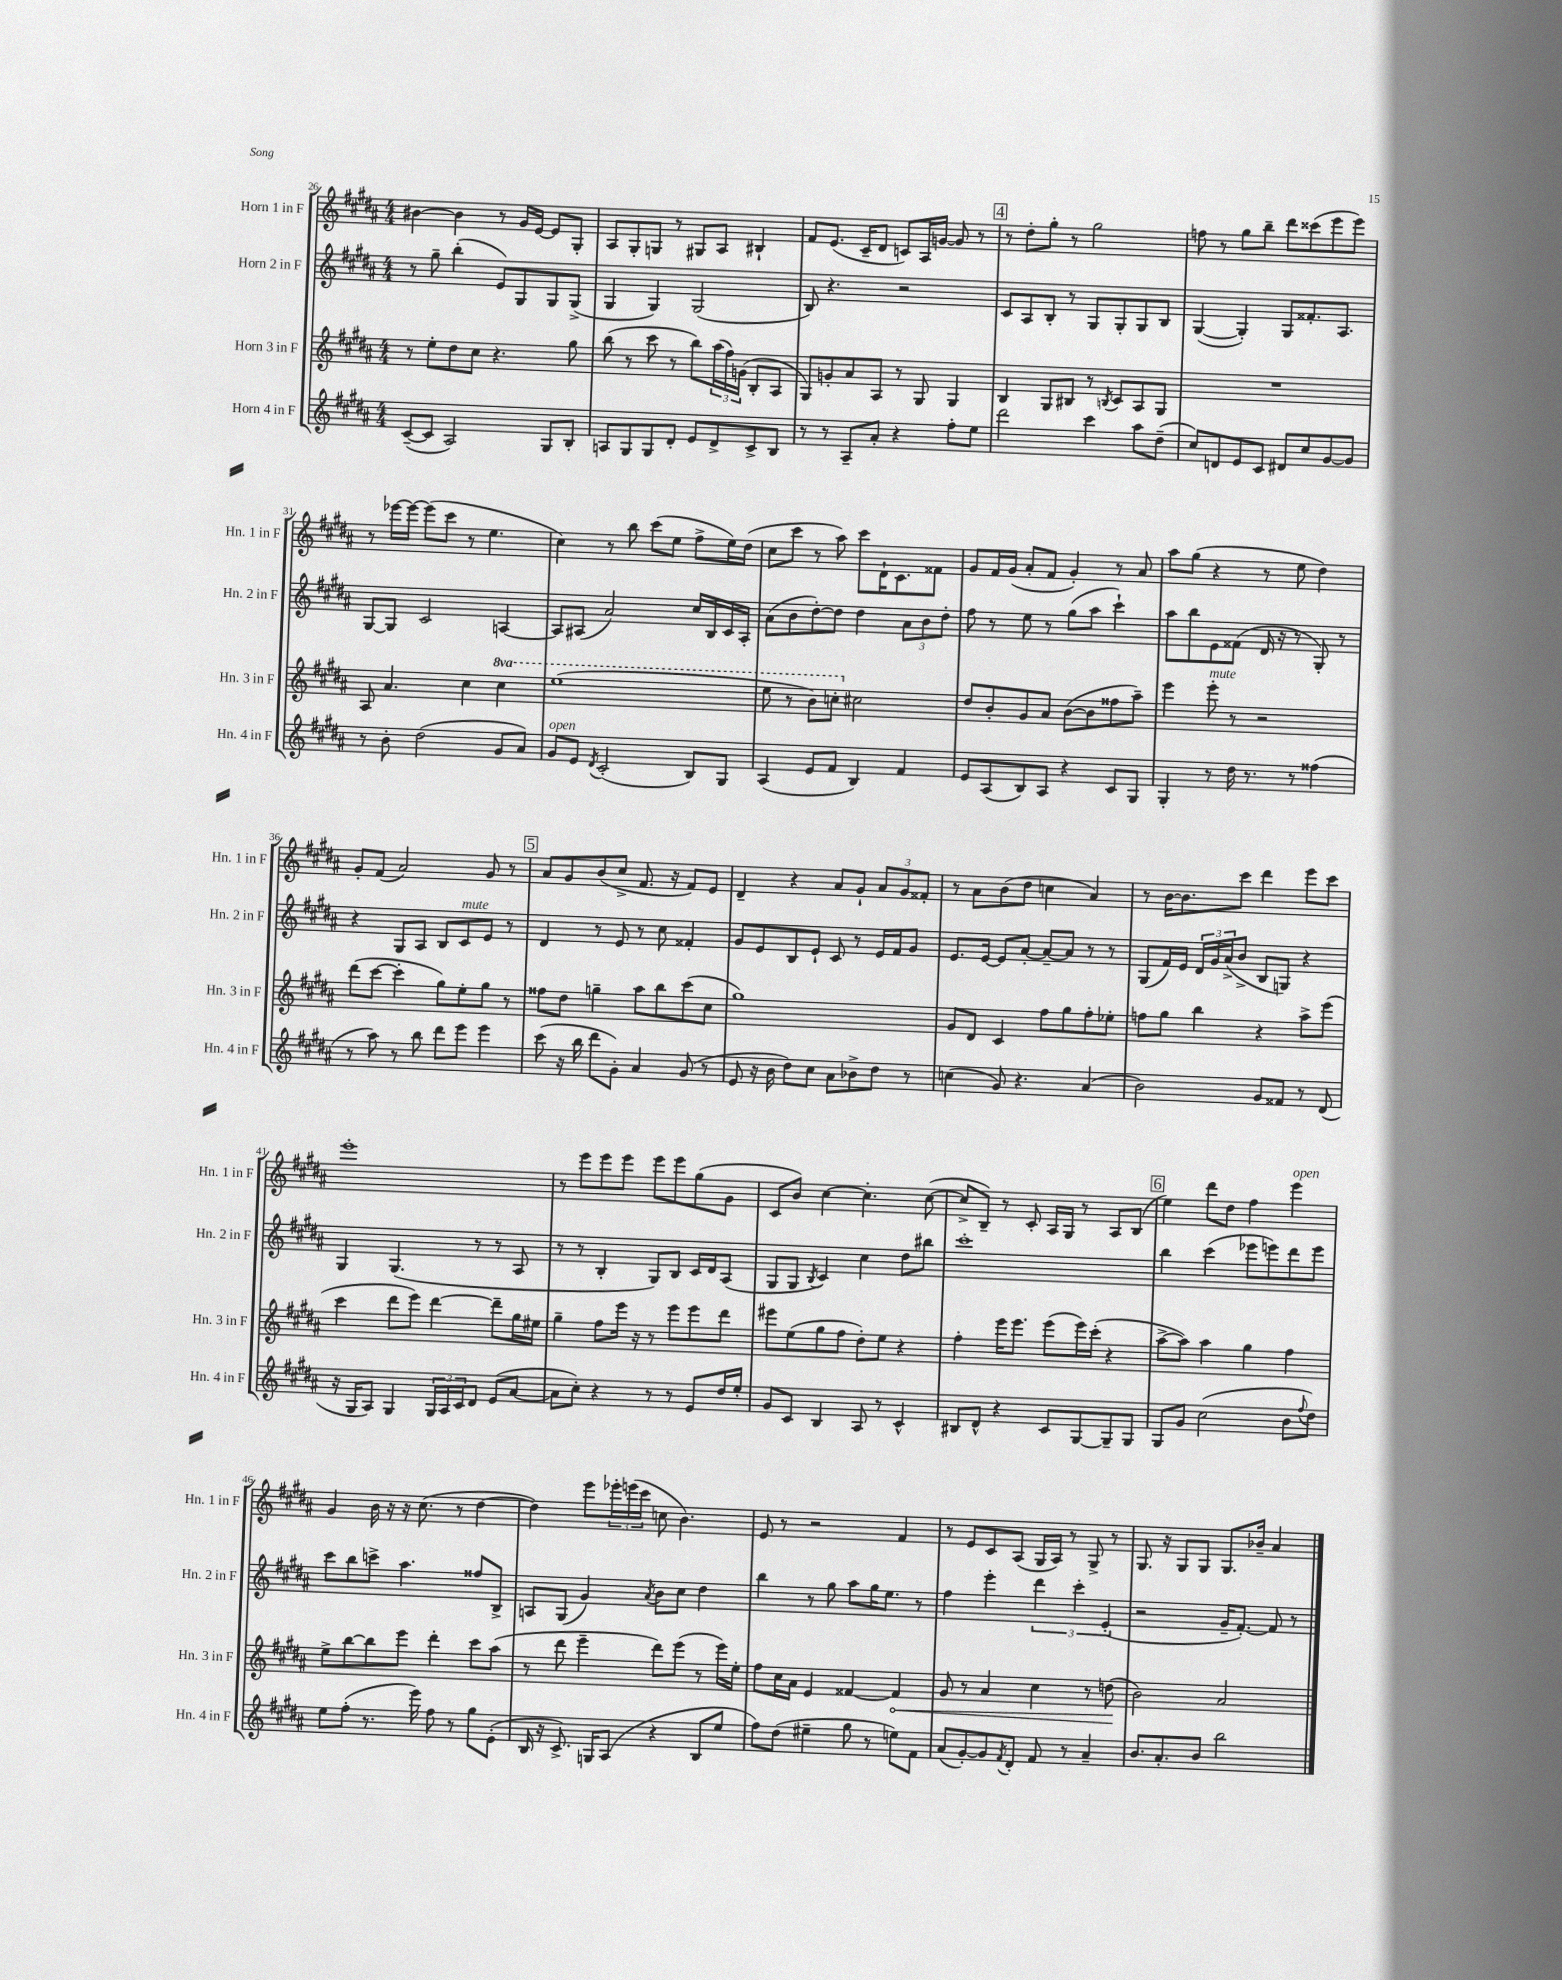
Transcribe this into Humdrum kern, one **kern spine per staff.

**kern	**kern	**kern	**kern
*staff4	*staff3	*staff2	*staff1
*clefG2	*clefG2	*clefG2	*clefG2
*k[f#c#g#d#a#]	*k[f#c#g#d#a#]	*k[f#c#g#d#a#]	*k[f#c#g#d#a#]
*M4/4	*M4/4	*M4/4	*M4/4
([8c#~	8r	8r	[4b#
8c#]	8ee'	8gg#~	.
2A#)	8dd#	(4bb'	4b#]
.	8cc#	.	.
.	4.r	8e)	8r
.	.	8G#	16g#
.	.	.	[16e
8G#	.	8G#	8e]
8B'	8gg#	(8G#^	8G#'
=	=	=	=
8A	(8bb	4G#	8A#
8G#	8r	.	8G#'
8G#	8ccc#	4G#)	8G
8d#'	8r	.	8r
8e	8bb)	(2G#	8G#
8d#^	(24aa#	.	8A#
.	24ff#)	.	.
.	(24g	.	.
8c#^	8B'	.	4B#`
8B	8A#	.	.
=	=	=	=
8r	8G#)	8B)	8f#
8r	8g'	4.r	(8.e
8A#~	8a#	.	.
.	.	.	16c#~
8a#'	8A#	.	8d#
4r	8r	2r	8c)
.	8G#	.	16A#
.	.	.	[16g
8ff#'	4G#	.	8g]
8ee	.	.	8r
=	=	=	=
2ddd#	4B	8c#	8r
.	.	8A#	8dd#'
.	8G#	8B'	8gg#'
.	8B#	8r	8r
4ccc#	8r	8G#	2gg#
.	8qB	.	.
.	8c#	8G#'	.
8aa#	8A#	8G#	.
(8dd#~	8G#	8B	.
=	=	=	=
8cc#)	1r	([4G#	8ff
8d	.	.	8r
8e	.	4G#'])	8gg#
8c#	.	.	8bb~
8d#	.	8G#	8ddd#
8cc#	.	8.f##'	(8ccc##
[8g#	.	.	8eee
.	.	8.A#	.
8g#]	.	.	8eee)
=	=	=	=
8r	8A#	[8G#	8r
8b'	4.a#	8G#]	[16eee-
.	.	.	16eee-_
(2dd#	.	2c#	(8eee-]
.	.	.	8ccc#
.	4cc#	.	8r
.	.	.	4.ee
8g#	4ccc#	[4A	.
8a#)	.	.	.
=	=	=	=
8g#	(1eee	8A]	4cc#)
8e	.	(8A#	.
8qd#	.	.	.
(2c#'	.	2a#)	8r
.	.	.	8bb
.	.	.	(8ccc#
.	.	.	8ee
8B)	.	16cc#	8ff#^
.	.	16B	.
8G#	.	16c#	16ee)
.	.	16A#'	(16dd#
=	=	=	=
(4A#	8eee	(8a#	8cc#
.	8r	8b	8ccc#
8e	8bb)	[8dd#')	8r
8f#	8ccc'	8dd#]	8aa#)
4B)	2cc#	4dd#	8ccc#
.	.	.	16d#`
.	.	.	8.c#
4f#	.	12a#	.
.	.	12b	.
.	.	.	8f##
.	.	12dd#'	.
=	=	=	=
8e	8dd#	8ff#	8g#
(8A#	8b'	8r	16f#
.	.	.	(16g#
8B)	8g#	8ee	8a#'
8A#	8a#	8r	8f#
4r	([8b	(8gg#	4g#')
.	8b]	8aa#	.
8c#	8ff##	4ccc#`)	8r
8G#	8aa#~)	.	8a#
=	=	=	=
4G#'	4eee	8aa#	8aa#
.	.	8bb	(8gg#
8r	8eee'	8e	4r
16dd#	8r	(8f##	.
8.r	.	.	.
.	2r	16d#	8r
.	.	16r	.
8r	.	8r	8ee
(4ff##	.	8G#')	4dd#)
.	.	8r	.
=	=	=	=
8r	(8ddd#	4r	8g#'
8aa#)	[8ccc#	.	(8f#
8r	4ccc#']	8G#	2a#)
8bb	.	8A#	.
8ddd#	8gg#)	8B	.
8eee	8ee'	8c#	.
4eee	8gg#	8e	8g#
.	8r	8r	8r
=	=	=	=
(8ccc#	8ff##	4d#	8a#
16r	8dd#	.	8g#
16bb	.	.	.
8ddd#	4gg~	8r	(8b
8g#')	.	8e	8cc#^
4a#	8aa#	8r	8.f#
.	8bb	8cc#	.
.	.	.	16r
(8g#	(8ccc#	4f##'	8f#)
8r	8cc#	.	8e
=	=	=	=
8e	1gg#)	8g#	4d#~
16r	.	8e	.
16b	.	.	.
8dd#)	.	8B	4r
8cc#	.	8e`	.
8a#	.	8c#	8a#
8b-^	.	8r	8g#`
8dd#	.	16e	12a#
.	.	16f#	.
.	.	.	12g#
8r	.	8g#	.
.	.	.	12f##'
=	=	=	=
(4cc	8g#	8.e	8r
.	8d#	.	8a#
.	.	[16e	.
8g#)	4c#	8e]	(8b
4.r	.	[8a#'	8dd#
.	8ff#	8a#~_	4cc
.	8gg#	8a#]	.
(4a#	8ff#'	8r	4a#)
.	8ee-'	8r	.
=	=	=	=
2b)	8ff	(8G#	8r
.	8gg#	16f#)	[16b
.	.	16e	8.b]
.	4bb	24d#	.
.	.	24g#	.
.	.	(24a#^	.
.	.	8b^	8ccc#
8g#	4r	8B	4ddd#
8f##	.	8G)	.
8r	8aa#^	4r	8eee
(8d#	(8eee	.	8ccc#
=	=	=	=
16r	4ccc#	4G#	1eee'
16G#	.	.	.
8A#)	.	.	.
4G#	8ddd#	(4.G#	.
.	8eee)	.	.
24G#	[4ddd#	.	.
24A#	.	.	.
24c#	.	.	.
8d#	.	8r	.
(8e	8ddd#~]	8r	.
[8a#	16gg#	8A#	.
.	16ee#	.	.
=	=	=	=
8a#]	4gg#~	8r	8r
8cc#')	.	8r	8eee
4r	8ff#	4B'	8eee
.	16eee	.	8eee
.	16r	.	.
8r	8r	8G#)	8eee
8r	8eee	8B	8eee
8e	8eee	16c#	(8gg#
.	.	16d#	.
16dd#	8ddd#	(8A#	8g#
16ee'	.	.	.
=	=	=	=
8g#	8eee#	8G#	8c#
8c#	(8ee	8G#	8b)
.	.	8qB	.
4B	8gg#	4c#)	[4cc#
.	8ff#	.	.
8A#	8dd#')	4cc#	4.cc#']
8r	8ee	.	.
4c#^^	4r	8dd#	.
.	.	8bb#	([8cc#
=	=	=	=
8B#	4ff#'	1ccc#'	8cc#^]
8d#^^	.	.	8B~)
4r	16eee	.	8r
.	8.eee	.	.
.	.	.	8c#'
8c#	(8eee	.	16A#
.	.	.	16G#
[8G#	16eee)	.	8r
.	(16ccc#'	.	.
8G#~]	4r	.	8A#
8G#	.	.	(8B
=	=	=	=
8G#	[8aa#^	4bb	4ee)
8g#	8aa#])	.	.
(2cc#	4aa#	(4ccc#	8ddd#
.	.	.	8dd#
.	4gg#	8eee-	4ff#
.	.	8eee)	.
8b	4ff#	8ddd#	4eee
8qqff#	.	.	.
8dd#)	.	8eee	.
=	=	=	=
8ee	8ee^	8ccc#	4g#
(8ff#'	[8bb	8bb	.
8.r	8bb]	8ccc^	16b
.	.	.	16r
.	8eee	4.aa#	16r
16eee)	.	.	(8.cc#
8ff#	4ddd#'	.	.
8r	.	.	8r
8gg#	8ccc#	8ff##	[4dd#
(8e'	(8aa#	8B^	.
=	=	=	=
16B	8r	8A	4dd#])
16r	.	.	.
8.c#^)	8ddd#	(8G#	.
.	4eee~	4g#)	8eee
16G	.	.	.
(8A#	.	.	24eee-'
.	.	.	(24eee
.	.	.	24ccc#
.	.	8qa#	.
4r	8ddd#)	8b	8cc
.	(8eee	8cc#	4.b)
8B	8r	4dd#	.
8ee	16eee)	.	.
.	16ee'	.	.
=	=	=	=
8ff#)	8ff#	4bb	8e
(8dd#	16cc#	.	8r
.	16a#	.	.
4ee#~	4e	8r	2r
.	.	8gg#	.
8gg#	[4f##	8aa#	.
8r	.	16gg#	.
.	.	8.ee	.
8ee)	4f##]	.	4f#
8f#	.	8r	.
=	=	=	=
(8a#	8g#	4ff#	8r
[8g#')	8r	.	8e
8g#]	4a#	4eee'	8c#
8qf#	.	.	.
8d#'	.	.	(8A#
8f#	4cc#	6ddd#	16G#
.	.	.	16A#)
8r	.	.	8r
.	.	6ccc#'	.
4a#~	8r	.	8G#^
.	.	(6e'	.
.	(8dd	.	8r
=	=	=	=
8.b	2b)	2r	8.G#
8.a#'	.	.	16r
.	.	.	8G#
8b	.	.	8G#
2bb	2a#	16g#~	8.G#
.	.	[8.f#')	.
.	.	.	16b-~
.	.	8f#]	4a#
.	.	8r	.
==	==	==	==
*-	*-	*-	*-
